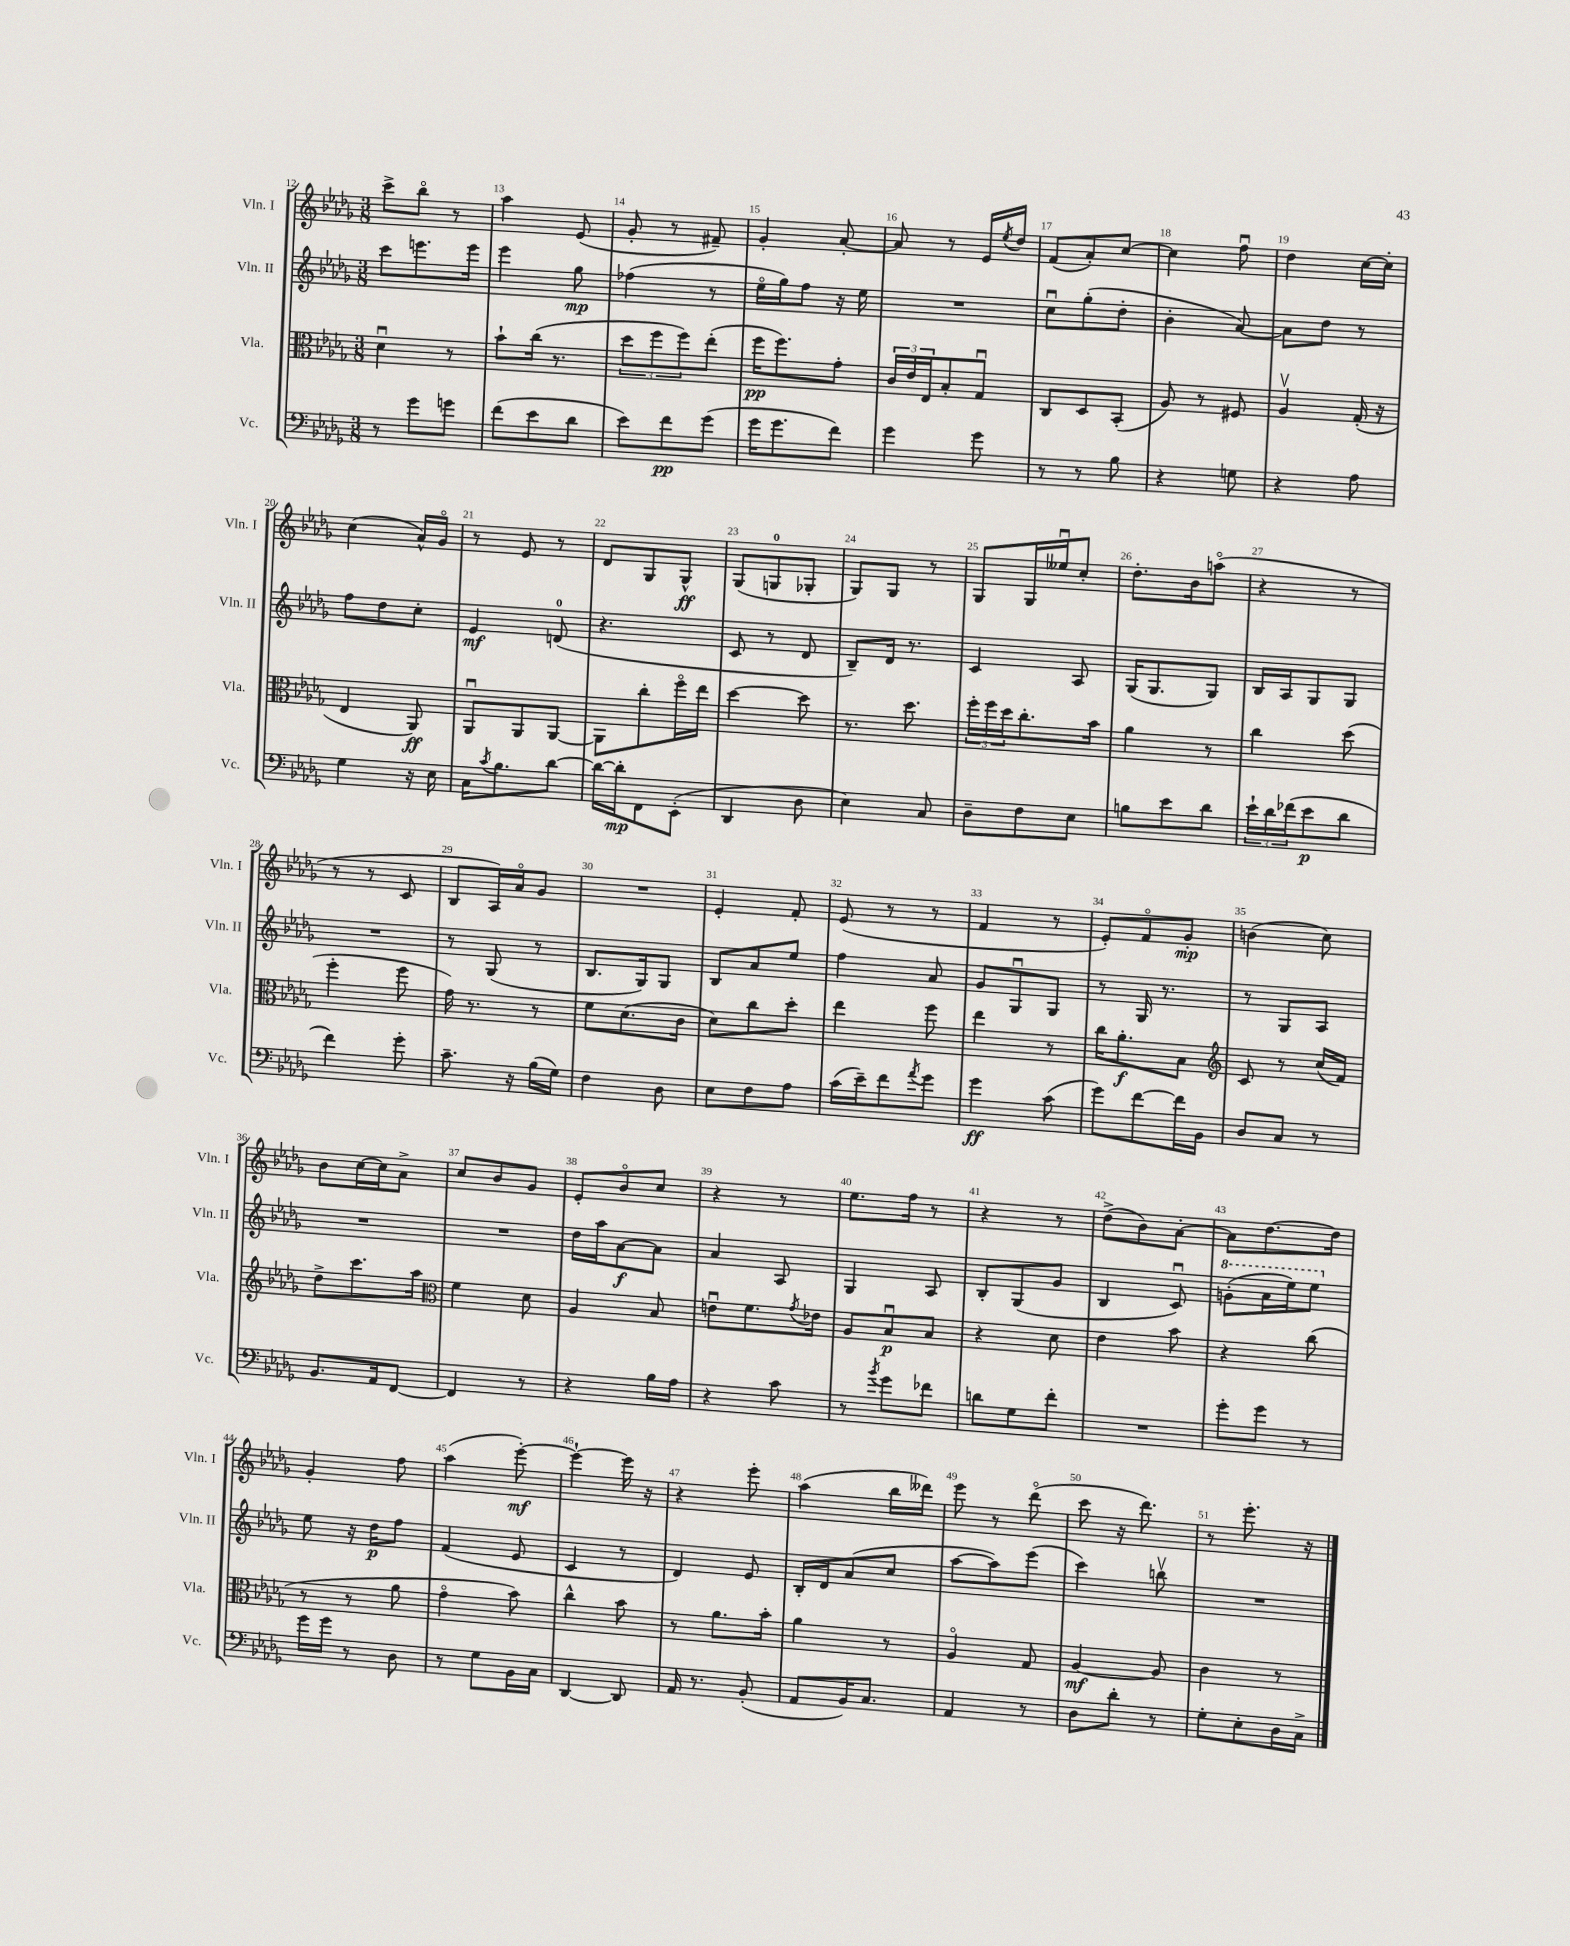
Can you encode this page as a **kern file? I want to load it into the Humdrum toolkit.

**kern	**kern	**kern	**kern
*staff4	*staff3	*staff2	*staff1
*clefF4	*clefC3	*clefG2	*clefG2
*k[b-e-a-d-g-]	*k[b-e-a-d-g-]	*k[b-e-a-d-g-]	*k[b-e-a-d-g-]
*M3/8	*M3/8	*M3/8	*M3/8
8r	4d-u	8ccc	8ccc^
8g-	.	8.eee	8bb-o
8g	8r	.	8r
.	.	16eee	.
=	=	=	=
(8f	8b-`	4eee-	4aa-
8e-	(16cc	.	.
.	8.r	.	.
8d-	.	8gg-	(8e-
=	=	=	=
8e-)	12dd-	(4ff-	8g-'
.	12ff	.	.
8f	.	.	8r
.	12ff)	.	.
(8g-	(8ee-'	8r	8f#~)
=	=	=	=
16g-	16ff	16ee-o	4g-'
8.g-	8.ff)	16gg-)	.
.	.	8ff	.
8f)	8g-'	16r	[8a-'
.	.	16ee-	.
=	=	=	=
4g-	24c	4.r	8a-]
.	24e-	.	.
.	24E-	.	.
.	8B-'	.	8r
8g-	8G-u	.	16e-
.	.	.	8qee-
.	.	.	16dd-
=	=	=	=
8r	8C	8ccu	(8f
8r	8D-	(8gg-'	8a-')
8B-	(8BB-'	8dd-'	[8cc
=	=	=	=
4r	8A-)	4b-'	4cc]
.	8r	.	.
8G	8F#	[8a-)	8ffu
=	=	=	=
4r	4A-v	8a-]	4dd-
.	.	8dd-	.
8A-	(16G-'	8r	[16cc
.	16r	.	16cc']
=	=	=	=
4G-	4E-	8ff	(4cc
.	.	8dd-	.
16r	8AA-)	8cc'	16a-^^)
16E-	.	.	16g-o
=	=	=	=
16C	8AA-u	4e-	8r
8qc	.	.	.
8.B-	.	.	.
.	8AA-	.	8e-
[8d-	[8AA-	(8d	8r
=	=	=	=
16d-_	8AA-]	4.r	8d-
16d-']	.	.	.
8FF	8cc'	.	8G-
(8EE-'	16ffo	.	8G-^^
.	16ee-	.	.
=	=	=	=
4DD-	[4dd-	8c	(8G-
.	.	8r	8G
8D-	8dd-]	8d-	8G-'
=	=	=	=
4E-)	8.r	8B-~)	8G-)
.	.	16d-	8G-
.	8.dd-	8.r	.
8C	.	.	8r
=	=	=	=
8D-~	24ff'	4c	8G-
.	24ff	.	.
.	24dd-	.	.
8F	8.cc'	.	16G-
.	.	.	16ee--u
8E-	.	8A-	8cc'
.	16b-	.	.
=	=	=	=
8B	4a-	(16G-	8.dd-'
.	.	8.G-	.
8e-	.	.	.
.	.	.	16b-
8d-	8r	8G-)	(8aao
=	=	=	=
24e-`	4cc	16B-	4r
24d-	.	.	.
.	.	16A-	.
(24f-	.	.	.
8e-	.	8G-	.
8d-	(8dd-	8G-	8r
=	=	=	=
4f)	4ff'	4.r	8r
.	.	.	8r
8g-'	8ff	.	8c
=	=	=	=
8.c~	16g-)	8r	8B-
.	8.r	.	.
.	.	(8G-	16A-)
16r	.	.	16a-o
(16B-	8r	8r	8g-
16G-)	.	.	.
=	=	=	=
4F	8f	8.B-	4.r
.	(8.d-	.	.
.	.	16G-)	.
8D-	.	8G-	.
.	16c	.	.
=	=	=	=
8E-	8d-)	8B-	4e-'
8F	8cc	8a-	.
8A-	8dd-'	8ee-	8f'
=	=	=	=
(16c	4ee-	4ff	(8e-
16e-~)	.	.	.
8f	.	.	8r
8qa-	.	.	.
8g-	8ff	8a-	8r
=	=	=	=
4g-	4ee-	8g-	4f
.	.	8G-u	.
(8c	8r	8G-	8r
=	=	=	=
8g-)	16cc	8r	8e-')
.	8.a-'	.	.
[8f	.	16G-	8fo
.	.	8.r	.
16f]	8B-	.	8g-'
16BB-	.	.	.
=	=	=	=
*	*clefG2	*	*
8D-	8c	8r	(4b
8C	8r	8G-	.
8r	(16cc	8A-	8cc)
.	16f)	.	.
=	=	=	=
8.BB-	8dd-^	4.r	8b-
.	8.ccc	.	[16cc
16AA-	.	.	16cc]
[8FF	.	.	8a-^
.	16aa-	.	.
=	=	=	=
*	*clefC3	*	*
4FF]	4f	4.r	8cc
.	.	.	8b-
8r	8d-	.	8g-
=	=	=	=
4r	4A-	16dd-	8e-'
.	.	16aa-	.
.	.	[8a-	8b-o
16B-	8B-	8a-]	8cc
16A-	.	.	.
=	=	=	=
4r	8eu	4a-	4r
.	8.f	.	.
8c	.	8A-	8r
.	8qg-	.	.
.	16e-	.	.
=	=	=	=
8r	8A-	4G-	8.ee-
8qb-	.	.	.
8g-	8B-u	.	.
.	.	.	16ff
8f-	8B-	8A-	8r
=	=	=	=
8d	4r	8B-'	4r
8G-	.	(8G-	.
8f'	8d-	8g-	8r
=	=	=	=
4.r	4e-	4B-	(8dd-^
.	.	.	8b-)
.	8b-	8cu)	[8a-'
=	=	=	=
8g-'	4r	(8gg'	8a-]
8g-	.	16aa-	[8.dd-
.	.	16eee-)	.
8r	(8cc	8eee-	.
.	.	.	16dd-]
=	=	=	=
16g-	8r	8ee-	4g-'
16g-	.	.	.
8r	8r	16r	.
.	.	16dd-	.
8D-	8a-	8ff	8ff
=	=	=	=
8r	4g-o	(4f	(4aa-
8G-	.	.	.
16BB-	8b-)	8e-	[8eee-')
16C	.	.	.
=	=	=	=
[4DD-	4cc^^	4c	4eee-`_
8DD-]	8b-	8r	16eee-]
.	.	.	16r
=	=	=	=
16AA-	8r	4d-)	4r
8.r	.	.	.
.	8.a-	.	.
(8BB-'	.	8e-	8eee-'
.	16b-'	.	.
=	=	=	=
8AA-	4a-	16B-'	(4aa-
.	.	16d-	.
16BB-)	.	(8a-	.
8.C	.	.	.
.	8r	8cc	16bb-
.	.	.	16ddd--)
=	=	=	=
4AA-	4A-o	[8aa-	8eee-
.	.	8aa-])	8r
8r	8G-	(8eee-	(8ddd-o
=	=	=	=
8D-	[4A-	4ccc)	8ccc
8d-'	.	.	16r
.	.	.	8.ddd-)
8r	8A-]	8bbv	.
=	=	=	=
8G-'	4c	4.r	8r
8E-'	.	.	8.eee-'
16D-	8r	.	.
16C^	.	.	16r
==	==	==	==
*-	*-	*-	*-
